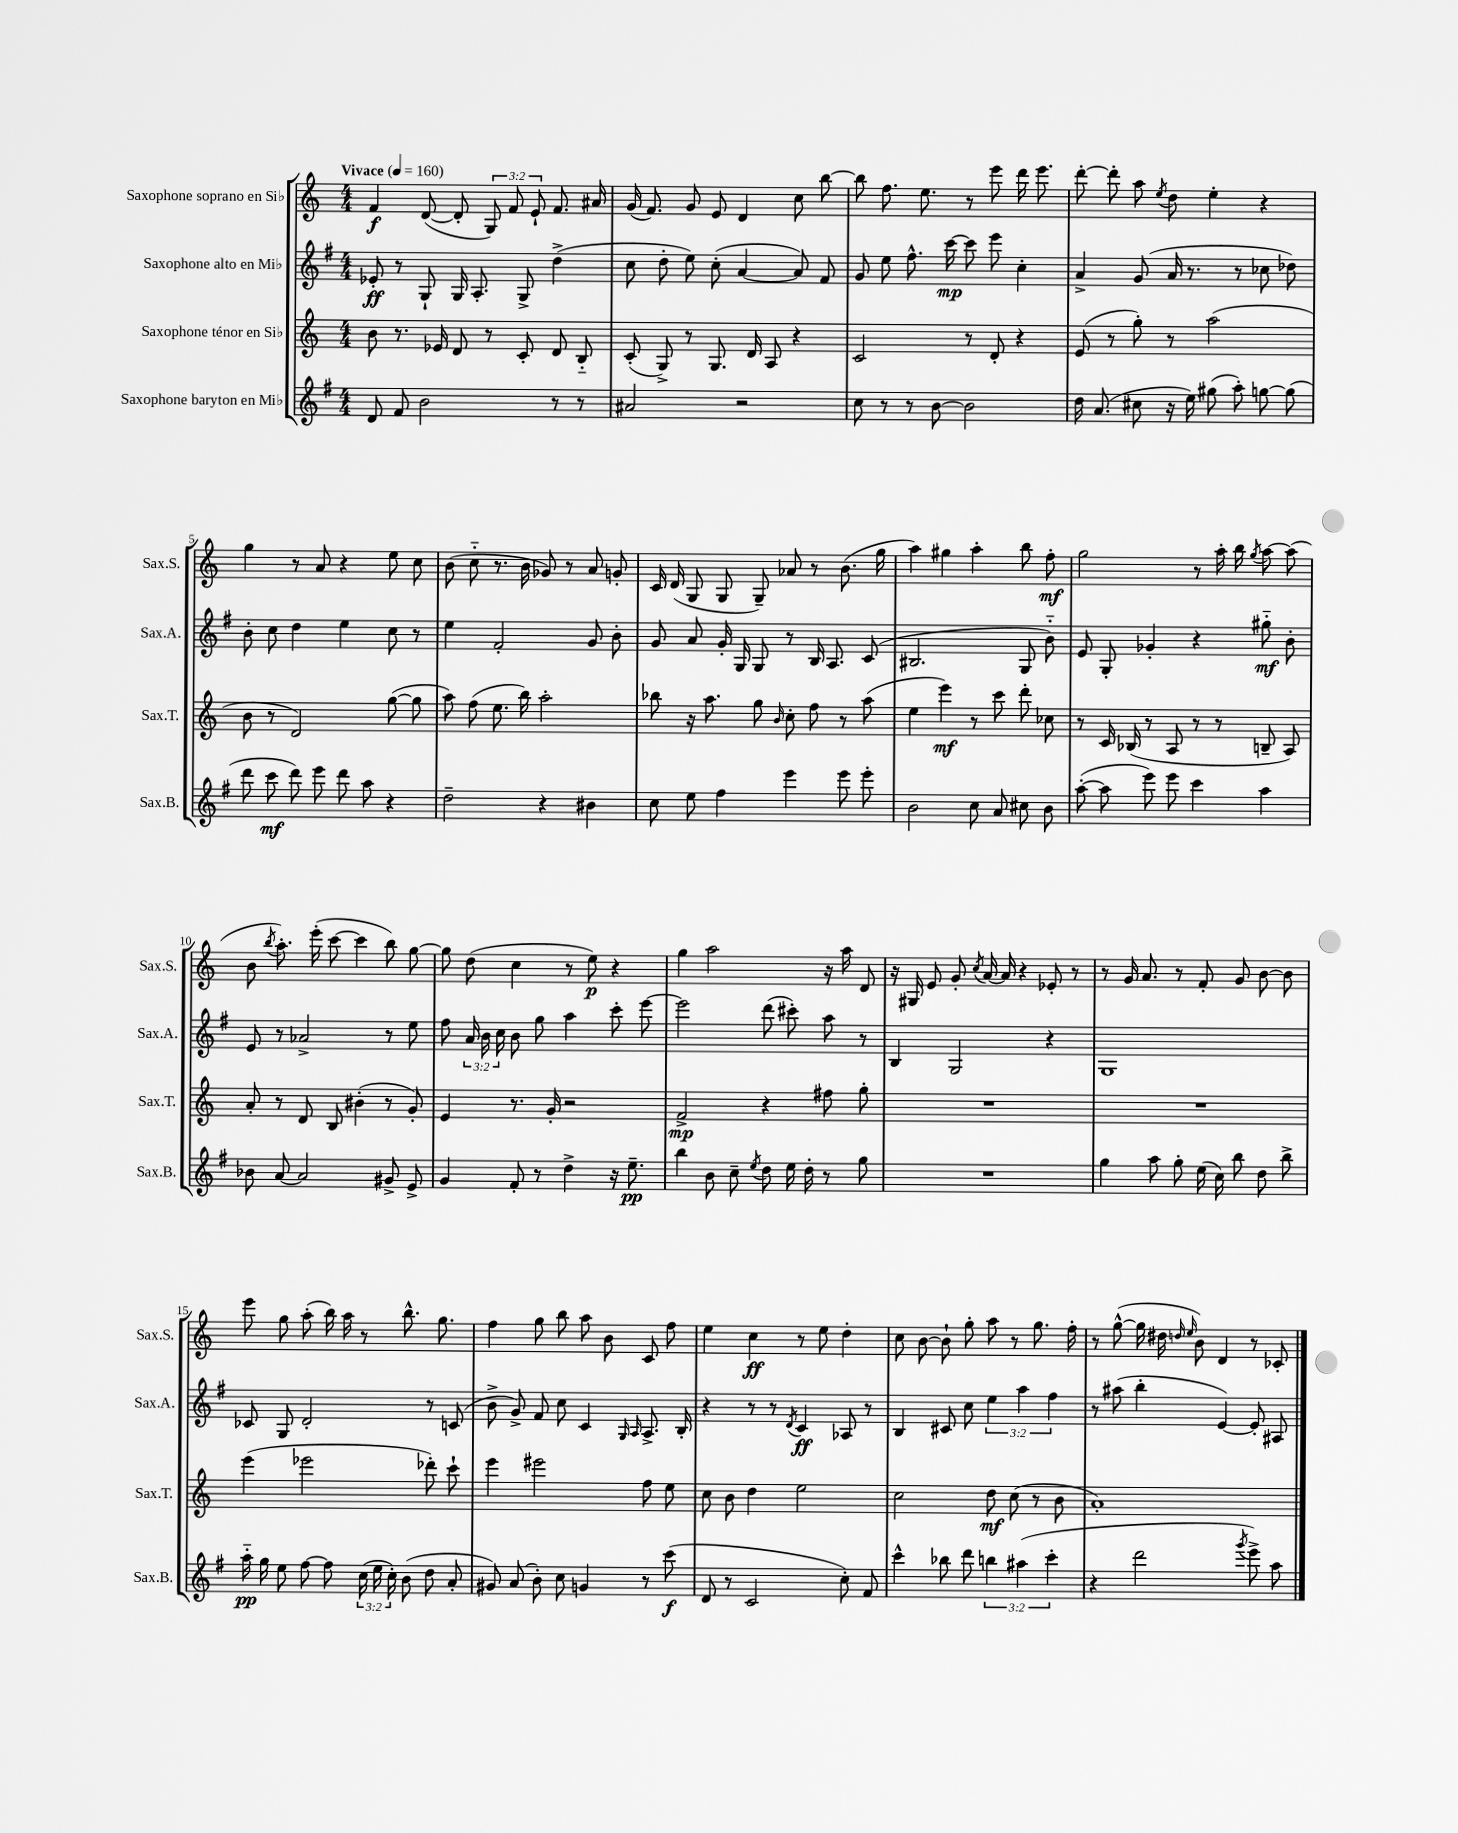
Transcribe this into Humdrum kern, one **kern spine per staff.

**kern	**kern	**kern	**kern
*staff4	*staff3	*staff2	*staff1
*clefG2	*clefG2	*clefG2	*clefG2
*k[f#]	*k[]	*k[f#]	*k[]
*M4/4	*M4/4	*M4/4	*M4/4
*MM160	*MM160	*MM160	*MM160
8d	8b	8e-'	4f
8f#	8.r	8r	.
2b	.	8G`	([8d
.	16e-	.	.
.	8d	16G	8d']
.	.	8.A'	.
.	8r	.	12G)
.	.	.	12f
.	8c'	8G^	.
.	.	.	12e`
8r	8d	(4dd^	8.f
8r	8B'~	.	.
.	.	.	16a#
=	=	=	=
2a#	(8c'	8cc	(16g
.	.	.	8.f)
.	8G^)	8dd'	.
.	8r	8ee)	8g
.	8.G	(8cc'	8e
2r	.	[4a	4d
.	16d	.	.
.	8A	.	.
.	4r	8a])	8cc
.	.	8f#	[8bb
=	=	=	=
8cc	2c	8g	8bb]
8r	.	8ee	8.ff
8r	.	8.ff#^^	.
.	.	.	8.ee
[8b	.	.	.
.	.	[16ccc	.
2b]	8r	8ccc]	8r
.	8d'	8eee	8eee
.	4r	4cc'	16ddd
.	.	.	8.eee
=	=	=	=
16dd	(8e	4a^	[8ddd'
(8.a	.	.	.
.	8r	.	8ddd']
8cc#	8gg')	(8g	8aa
.	.	.	8qee
16r	8r	16a	8dd
16ee)	.	8.r	.
(8gg#	(2aa	.	4ee'
8aa')	.	8r	.
[8gg	.	8cc-	4r
(8gg]	.	8dd-)	.
=	=	=	=
8ddd	8b	8b'	4gg
8ccc	8r	8cc	.
8ddd)	2d)	4dd	8r
8eee	.	.	8a
8ddd	.	4ee	4r
8aa	.	.	.
4r	([8gg	8cc	8ee
.	8gg]	8r	8cc
=	=	=	=
2dd~	8aa)	4ee	(8b
.	(8ff	.	8cc'~
.	8.ee	2f#'	8.r
.	16bb)	.	16b
4r	2aa'	.	8g-)
.	.	.	8r
4b#	.	8g	8a
.	.	8b'	8g'
=	=	=	=
8cc	8bb-	8g	16c
.	.	.	(16d
8ee	16r	8a	8G
.	8.aa	.	.
4ff#	.	16g'	8G
.	.	16G	.
.	8gg	8G	8G~)
.	16qqb	.	.
4eee	8cc'	8r	8a-
.	8ff	16B	8r
.	.	8.A	.
8eee	8r	.	(8.b
8eee'	(8aa	(8c	.
.	.	.	16gg
=	=	=	=
2b	4ee	2.B#	4aa)
.	4eee)	.	4gg#
8cc	8r	.	4aa'
8a	8ccc	.	.
8cc#	8ddd'	8G	8bb
8b	8cc-	8b'~)	8ff'
=	=	=	=
([8aa'	8r	8e	2gg
8aa]	16c	8G'	.
.	(16B-	.	.
8eee)	8r	4g-'	.
8eee	8A	.	.
4ccc	8r	4r	8r
.	8r	.	16aa'
.	.	.	16bb
.	.	.	8qgg
4aa	8B~	8gg#'~	[8aa
.	8A)	8b'	(8aa]
=	=	=	=
8b-	8a'	8e	8b
.	.	.	8qbb
[8a	8r	8r	8.aa')
2a]	8d	2a-^	.
.	.	.	(16eee'
.	8B	.	[8ccc
.	(4b#'	.	4ccc]
8g#^	8r	8r	8bb)
8e^	8g')	8ee	[8gg
=	=	=	=
4g	4e	8ff#	8gg]
.	.	24a	(8dd
.	.	24b	.
.	.	24cc	.
8f#'	8.r	8b	4cc
8r	.	8gg	.
.	16g'	.	.
4dd^	2r	4aa	8r
.	.	.	8ee)
16r	.	8ccc'	4r
8.ee~	.	.	.
.	.	[8eee	.
=	=	=	=
4bb	2f^	2eee]	4gg
8b	.	.	2aa
8cc~	.	.	.
8qee	.	.	.
8dd	4r	(8ddd	.
16ee	.	8ccc#')	.
16dd'	.	.	.
8r	8ff#	8aa	16r
.	.	.	16aa
8gg	8gg'	8r	8d
=	=	=	=
1r	1r	4B	16r
.	.	.	16G#
.	.	.	8e
.	.	2G	8g'
.	.	.	8qcc
.	.	.	[16a
.	.	.	16a]
.	.	.	4r
.	.	4r	8e-'
.	.	.	8r
=	=	=	=
4gg	1r	1G	8r
.	.	.	16g
.	.	.	8.a
8aa	.	.	.
8gg'	.	.	8r
(16ee	.	.	8f'
16cc)	.	.	.
8bb	.	.	8g
8dd	.	.	[8b
8bb^	.	.	8b]
=	=	=	=
16aa'~	(4eee	8c-	8eee
16gg	.	.	.
8ee	.	8G	8gg
[8ff#	2eee-	2d'	(8aa'
8ff#]	.	.	16bb)
.	.	.	16aa
(24cc	.	.	8r
24ee	.	.	.
24cc')	.	.	.
(8b	.	.	8.bb^^
8dd	8ddd-')	8r	.
.	.	.	8.gg
8a'	8ccc`	(8c	.
=	=	=	=
8g#)	4eee	8b^	4ff
(8a	.	8g^)	.
8b')	2eee#	8f#	8gg
8cc	.	8cc	8bb
4g	.	4c	8aa
.	.	.	8b
.	.	16qqG	.
.	.	16qqA	.
8r	8ff	8.A^	8c
(8ccc	8ee	.	8ff
.	.	16B'	.
=	=	=	=
8d	8cc	4r	4ee
8r	8b	.	.
2c	4dd	8r	4cc
.	.	8r	.
.	.	8qd	.
.	2ee	4c	8r
.	.	.	8ee
8cc')	.	8A-	4dd'
8f#	.	8r	.
=	=	=	=
4ccc^^	2cc	4B	8cc
.	.	.	[8b
8bb-	.	8c#	8b`]
8ddd	.	8cc	8gg'
6bb	8dd	6ee	8aa
.	(8cc	.	8r
(6aa#	.	6aa	.
.	8r	.	8.gg
6ccc'	.	6ff#	.
.	8b	.	.
.	.	.	16ff'
=	=	=	=
4r	1a')	8r	8r
.	.	(8aa#	([8gg^^
2ddd	.	4bb'	16gg]
.	.	.	16dd#
.	.	.	16qqdd
.	.	.	16qqee
.	.	.	8b)
.	.	[4e)	4d
8qggg	.	.	.
8eee^)	.	8e']	8r
8aa	.	8A#	8c-'
==	==	==	==
*-	*-	*-	*-
